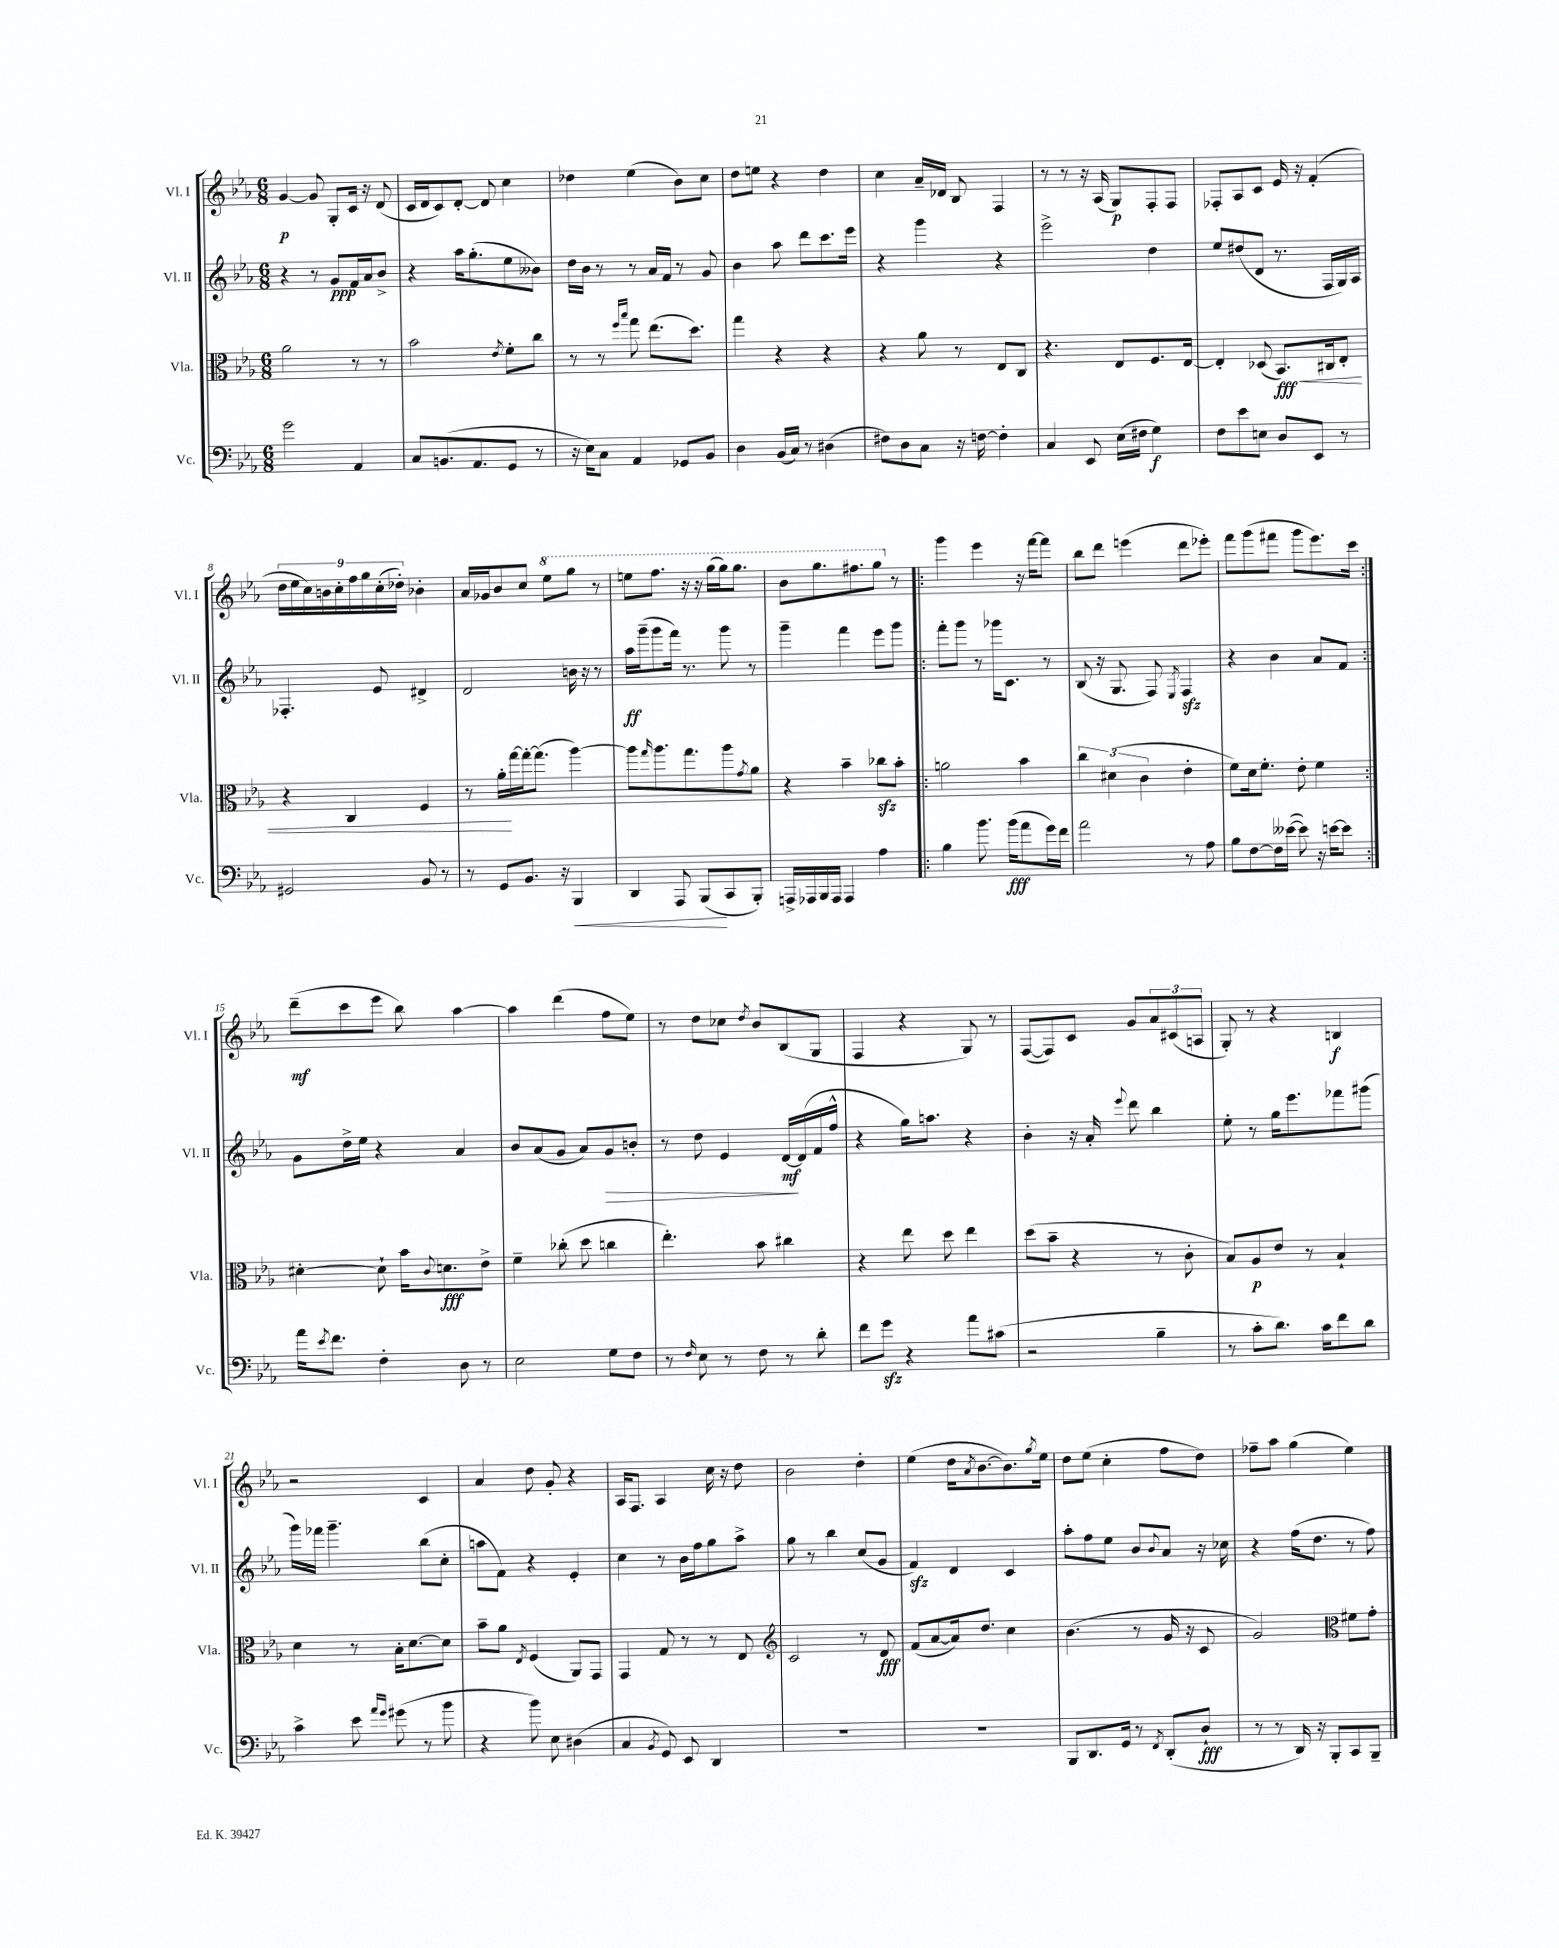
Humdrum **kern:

**kern	**kern	**kern	**kern
*staff4	*staff3	*staff2	*staff1
*clefF4	*clefC3	*clefG2	*clefG2
*k[b-e-a-]	*k[b-e-a-]	*k[b-e-a-]	*k[b-e-a-]
*M6/8	*M6/8	*M6/8	*M6/8
2g	2a-	4r	[4g
.	.	8r	8g]
.	.	8g	8G'
4AA-	8r	16f	16c
.	.	16a-	16r
.	8r	8b-^	(8d
=	=	=	=
8C	2b-	4r	16c
.	.	.	16d
(8.BB	.	.	8c)
.	.	16aa-	[8d'
8.AA-	.	(8.gg'	.
.	.	.	8d]
.	8qe-	.	.
8GG	8f'	8ee-	4cc
8r	8cc	8b--)	.
=	=	=	=
16r	8r	16dd	4dd-
16E-)	.	16b-	.
8C	8r	8r	.
.	16qqff	.	.
.	16qqbb-	.	.
4AA-	8gg	8r	(4ee-
.	(8.ee-	16a-	.
.	.	16f	.
8GG-	.	8r	8b-)
.	8.dd)	.	.
8BB-	.	8g	8cc
=	=	=	=
4D	4gg	4b-	8dd
.	.	.	8ee
(16BB-	4r	8aa-	4r
16C)	.	.	.
8r	.	8ddd	.
(4D#	4r	8.ccc	4dd
.	.	16eee-	.
=	=	=	=
8F#)	4r	4r	4cc
8D	.	.	.
8C	8a-	4ggg	16a-~
.	.	.	16d-
16r	8r	.	8B-
[16F	.	.	.
4F']	8E-	4r	4F
.	8C	.	.
=	=	=	=
4C	4.r	2eee-^	8r
.	.	.	8r
8EE-	.	.	16r
.	.	.	(16A-
(16E-	8E-	.	8G)
16F#	.	.	.
4G)	8.F	4dd	8F'
.	.	.	8F
.	[16E-	.	.
=	=	=	=
8F	4E-']	8ee-	8F-'
8e-	.	(8dd#	8A-
8E	(8D-	8d	8c
8D	8.BB-)	8.r	16e-
.	.	.	16r
8EE-	.	.	(4f'
.	16C#	16F	.
8r	8E-'	16G)	.
.	.	16A-	.
=	=	=	=
2GG#	4r	4.F-'	18dd
.	.	.	18ee-
.	.	.	18cc)
.	.	.	18b
.	.	.	18cc'
.	4C	.	.
.	.	.	18ff
.	.	.	18gg
.	.	8e-	.
.	.	.	(18cc'
.	.	.	18dd-')
8BB-	4F	4d#^	4b-'
8r	.	.	.
=	=	=	=
8r	8r	2d	16a-
.	.	.	16g-
8GG	16a-'	.	8b-
.	[16gg	.	.
8.BB-	16gg'_	.	8cc
.	(8.gg]	.	.
.	.	.	8eee-
16r	.	.	.
4BBB-	[4aa-)	16b	8ggg
.	.	16r	.
.	.	8r	8r
=	=	=	=
4DD	8aa-]	16aa-	8eee
.	.	(16ggg~	.
.	16qqgg	.	.
.	8.aa-	8ggg	8.fff
8AAA-	.	16fff)	.
.	8.gg	8.r	16r
(8BBB-	.	.	16r
.	.	.	(16ggg
8CC	8aa-	8ggg	16ggg)
.	.	.	8.ggg
.	8qg	.	.
8BBB-')	8a-	8r	.
=	=	=	=
16AAA^	4r	4ggg~	8bb-
16AAA-	.	.	.
16BBB-	.	.	8.ggg
16AAA-	.	.	.
4AAA-	4b-~	4fff	.
.	.	.	8.fff#
4A-	8cc-	8eee-	8ggg
.	8b-'	8ggg	8r
=!|:	=!|:	=!|:	=!|:
4B-	2a	8fff'	4ggg
.	.	8ggg	.
8.b-	.	8r	4eee-
.	.	16ggg-	.
(16b-	.	8.c	.
8a-	4b-	.	16r
.	.	.	[16fff
16g)	.	8r	8fff]
16f	.	.	.
=	=	=	=
2a-	6cc	(8B-	8bb-
.	.	16r	8ddd
.	(6d#	.	.
.	.	8.G	.
.	.	.	(4eee
.	6c	.	.
.	.	8F)	.
.	.	8qE-	.
8r	4e-'	4F	8ddd
8A-	.	.	8eee-')
=	=	=	=
8B-	8f)	4r	8fff
[8F	16d	.	(8ggg
.	8.f'	.	.
16F]	.	4b-	8fff#
([16e--	.	.	.
8e--])	8e-'	.	8ggg
16r	4f	8a-	8.eee-)
[16e	.	.	.
8e]	.	8f	.
.	.	.	16ccc
=:|!	=:|!	=:|!	=:|!
16a-	[4d#'	8g	(8ddd~
8qe-	.	.	.
8.f	.	.	.
.	.	16dd^	8ccc
.	.	16ee-	.
4F'	8d#`]	4r	8eee-
.	16b-	.	8bb-)
.	8qqc	.	.
.	8.d	.	.
8D	.	4a-	[4aa-
8r	8e-^	.	.
=	=	=	=
2E-	4f~	8b-	4aa-]
.	.	(8a-	.
.	(8cc-'	8g	(4ddd
.	8dd	8a-)	.
8G	4cc	8g	8ff
8F	.	8b'	8ee-)
=	=	=	=
8r	4.ee-')	8r	8r
16qqF	.	.	.
8E-	.	8dd	8dd
8r	.	4e-	8cc-
.	.	.	8qdd
8F	8b-	.	8b-
8r	4cc#	[16d	(8B-
.	.	(16d]	.
8d'	.	16f	8G
.	.	16ff^^	.
=	=	=	=
8f	4r	4r	4F
8g	.	.	.
4r	8ee-	16gg)	4r
.	.	8.aa	.
.	8dd	.	.
8a-	4ee-	4r	8G)
(8c#	.	.	8r
=	=	=	=
2r	(8dd	4b-'	([8F
.	8b-~	.	8F])
.	4r	16r	8c
.	.	16a-'	.
.	.	8qqeee-	.
.	.	8ddd	8g
4B-~	8r	4bb-	12a-
.	.	.	(12c#
.	8c'	.	.
.	.	.	12A
=	=	=	=
8r	8B-)	8ee-'	8G')
8c'	8A-	8r	8r
8.d)	8e-	16gg	4r
.	.	8.eee-	.
.	8r	.	.
16c	.	.	.
8f	4B-`	8fff-	4B
8d	.	(8ggg#	.
=	=	=	=
4c^	4d	16ggg)	2r
.	.	16fff-	.
.	.	4.ggg~	.
8e-	8r	.	.
16qqa-	.	.	.
16qqg	.	.	.
(8g#	16B-'	.	.
.	[8.d	.	.
8r	.	(8bb-	4c
8b-	8d]	8cc'	.
=	=	=	=
4r	8b-~	8aa	4a-
.	8a-	8f)	.
.	8qE-	.	.
8b-)	(4F	4r	8dd
8E-	.	.	8g'
(4D#	8AA-)	4e-'	4r
.	8GG	.	.
=	=	=	=
4C	4GG	4cc	16A-
.	.	.	8.F
8qBB-	.	.	.
8GG)	8G	8r	4A-
8EE-	8r	16b-	.
.	.	16ff	.
4DD	8r	8gg	16cc
.	.	.	16r
.	8E-	8aa-^	8dd
=	=	=	=
*	*clefG2	*	*
2.r	2c	8gg	2b-
.	.	8r	.
.	.	4bb-	.
.	8r	(8cc	4dd'
.	8d	8g	.
=	=	=	=
2.r	(8f	4f)	(4ee-
.	[8a-	.	.
.	16a-])	4d	16dd
.	.	.	8qa-
.	8.dd	.	[8.b-
.	4cc	4c	8.b-])
.	.	.	8qgg
.	.	.	16ee-
=	=	=	=
8BBB-	(4.b-	8aa-'	8dd
8.DD	.	8ff	(8ee-
.	.	8ee-	4cc'
16GG	.	.	.
8r	8r	8b-	.
8qFF	.	8qqb-	.
(8DD'	16g	8a-	8ff
.	16r	.	.
8D`	8c	16r	8dd)
.	.	16cc-	.
=	=	=	=
8r	2g)	4r	8ff-~
8r	.	.	8aa-
16DD)	.	(16ff	(4gg
16r	.	8.dd	.
8BBB-'	.	.	.
*	*clefC3	*	*
8CC	8f#	8r	4ee-)
8BBB-~	8g'	8ff)	.
==	==	==	==
*-	*-	*-	*-
